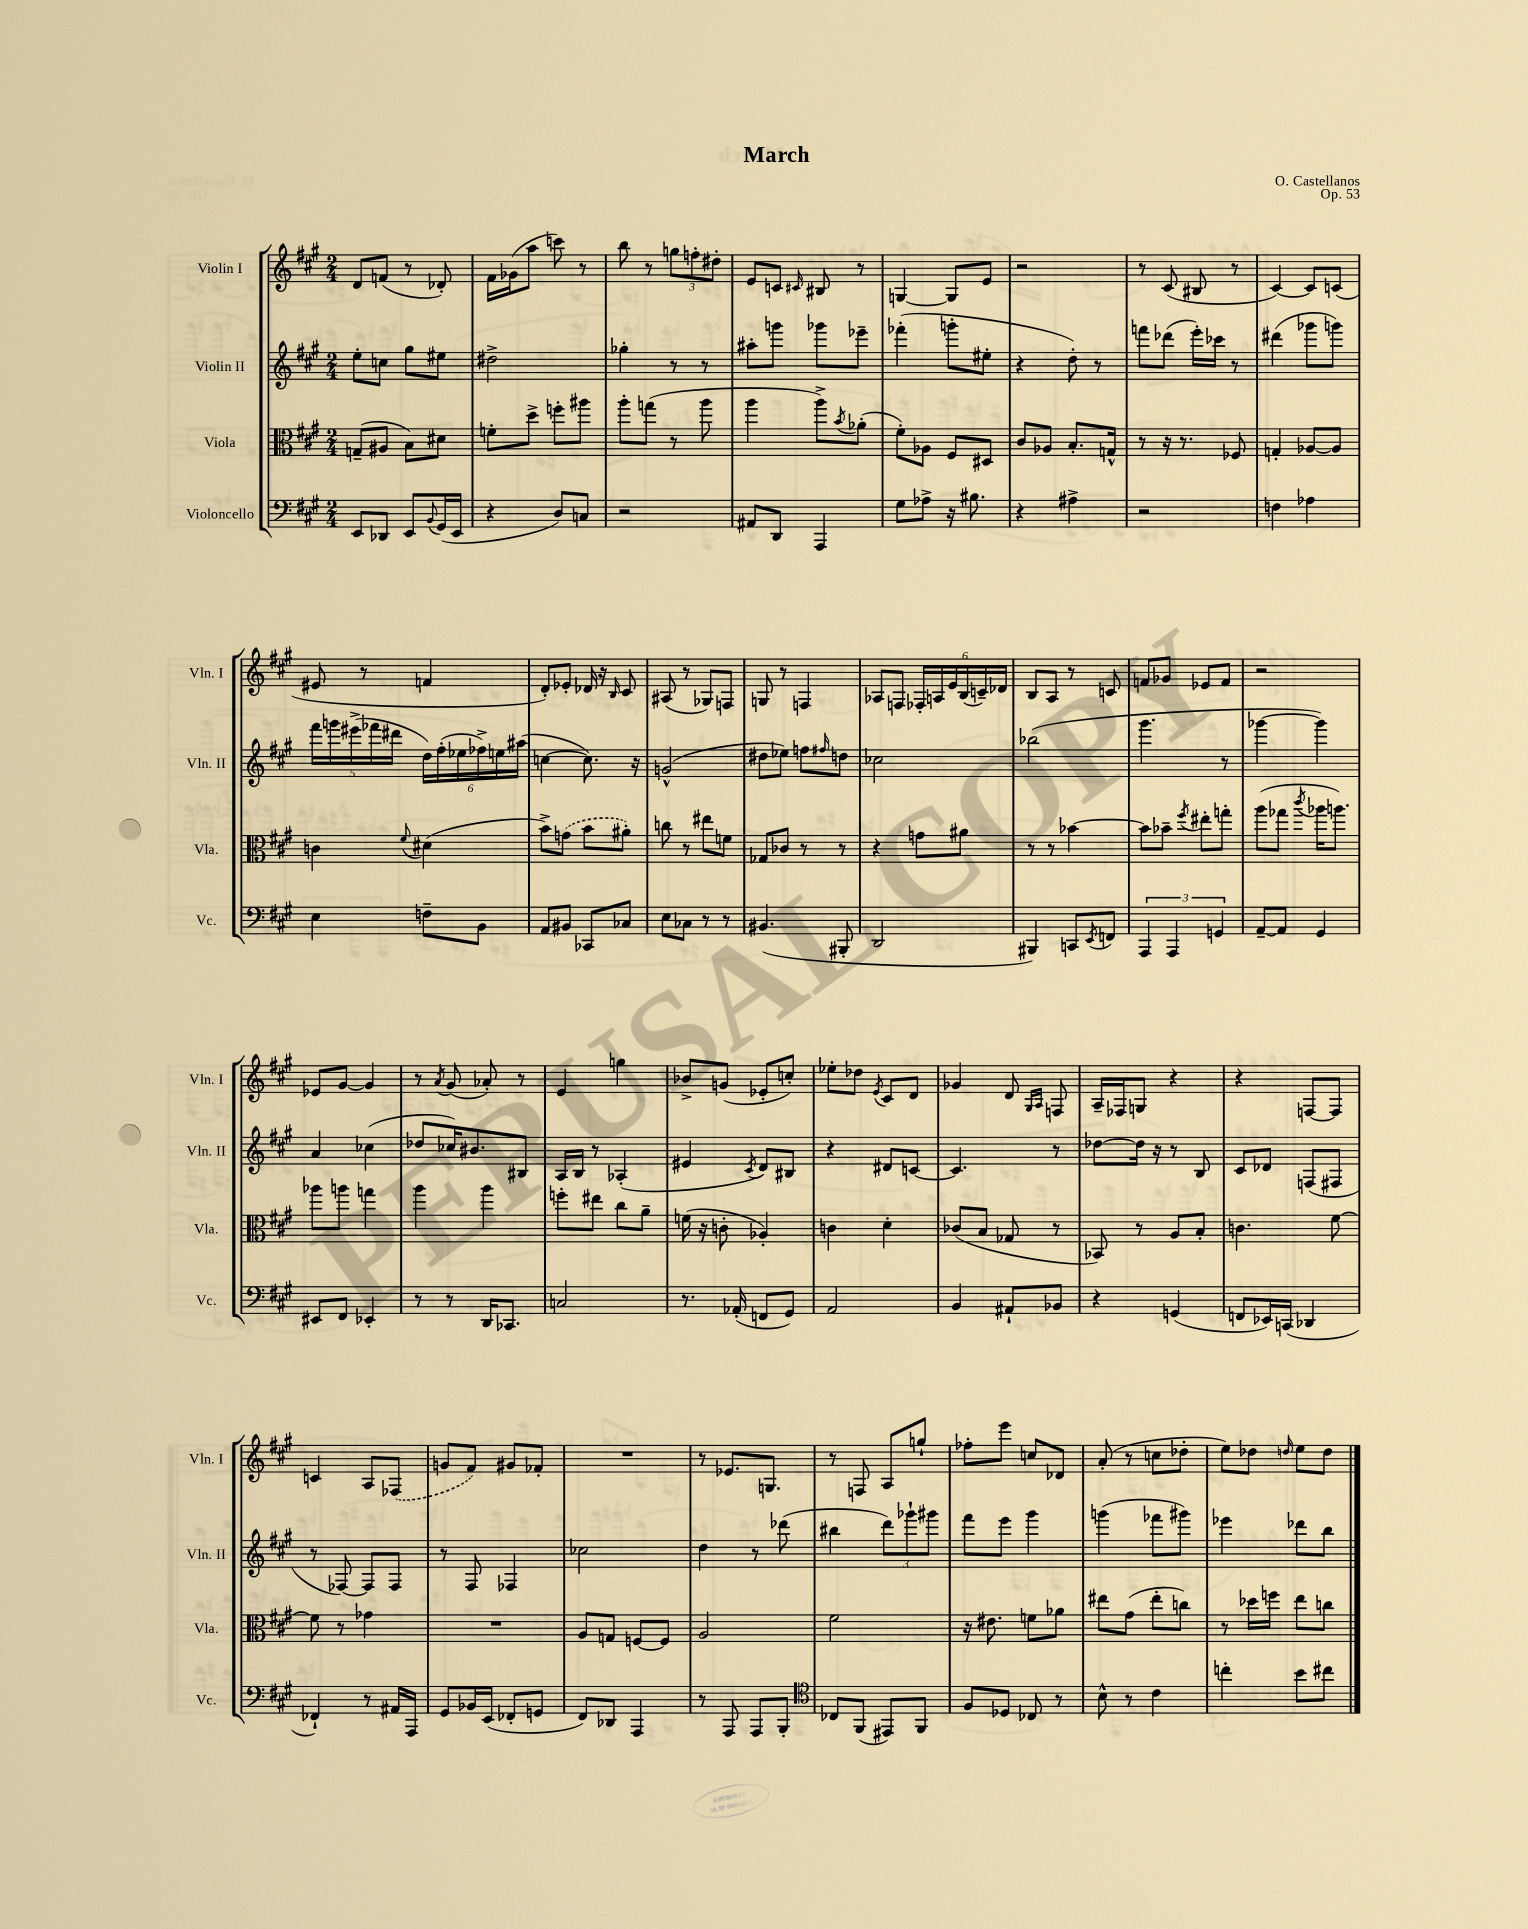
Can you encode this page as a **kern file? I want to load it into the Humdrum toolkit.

**kern	**kern	**kern	**kern
*part4	*part3	*part2	*part1
*staff4	*staff3	*staff2	*staff1
*I"Violoncello	*I"Viola	*I"Violin II	*I"Violin I
*I'Vc.	*I'Vla.	*I'Vln. II	*I'Vln. I
*clefF4	*clefC3	*clefG2	*clefG2
*k[f#c#g#]	*k[f#c#g#]	*k[f#c#g#]	*k[f#c#g#]
*M2/4	*M2/4	*M2/4	*M2/4
=1	=1	=1	=1
8EE/L	(8Gn~/L	8ee'\L	8d/L
8DD-X/J	8A#X/J	8ccn\J	(8fn/J
8EE/L	8B\L)	8gg#\L	8r
8qqBB/	.	.	.
(16GG#/L	8d#X\J	8ee#X\J	8d-X'/)
16EE/JJ	.	.	.
=2	=2	=2	=2
4r	8fn'\L	2dd#X^\	16f#\LL
.	.	.	(16g-X\J
.	8dd^\J	.	8aa\J
8D/L)	8ffn'\L	.	8cccn\)
8Cn/J	8aa#X\J	.	8r
=3	=3	=3	=3
2r	8aa'\L	4gg-X'\	8bb\
.	(8ggn\J	.	8r
.	8r	8r	12ggn\L
.	.	.	12ffn'\
.	8aa\	8r	.
.	.	.	12dd#X'\J
=4	=4	=4	=4
8AA#X/L	4aa\	8aa#X'\L	8e/L
8DD/J	.	8gggn\J	8cn/J
.	.	.	16qqc#X/
4AAA/	8aa^\L)	8ggg-X\L	8B#X/
.	8qb/	.	.
.	(8a-X'\J	8eee-X~\J	8r
=5	=5	=5	=5
8G#\L	8f#'\L)	(4fff-X'\	[4Gn/
8A-X^\J	8A-X\J	.	.
16r	8F#/L	8gggn'\L	8G/L]
8.B#X\	.	.	.
.	8D#X/J	8ee#X'\J	8e/J
=6	=6	=6	=6
4r	8c#/L	4r	2r
.	8A-X/J	.	.
4A#X^\	8.B'/L	8dd'\)	.
.	.	8r	.
.	16Gn^^/Jk	.	.
=7	=7	=7	=7
2r	8r	8fffn\L	8r
.	16r	(8ddd-X\J	(8c#/
.	8.r	.	.
.	.	16eee'\LL)	8B#X/
.	.	16ccc-X\JJ	.
.	8F-X/	8r	8r
=8	=8	=8	=8
4Fn\	4Gn'/	(4ddd#X\	[4c#/)
4A-X\	[8A-X/L	8ggg-X\L	8c#/L]
.	8A-/J]	8gggn\J)	(8cn/J
!!LO:LB:g=z
=9	=9	=9	=9
4E\	4cn\	20fff#\LL	8e#X/
.	.	20gggn\	.
.	.	(20eee#X^\	.
.	.	.	8r
.	.	20fff-X\	.
.	.	20ddd#X\JJ	.
.	8qqf#/	.	.
8Fn~\L	(4d#X\	24dd\LL)	4fn/
.	.	(24ff#'\	.
.	.	24ee-X\	.
8BB\J	.	24ff-X^\)	.
.	.	24een\	.
.	.	(24aa#X\JJ	.
=10	=10	=10	=10
8AA/L	8b^\L)	[4ccn\	8d'/L)
8BB#X/J	(8gn\J	.	8e-X'/J
8CC-X/L	8b\L	8.cc\])	16d-X/
.	.	.	16r
.	.	.	16qqB/
8C-X/J	8a#X'\J)	.	8c#/
.	.	16r	.
=11	=11	=11	=11
8E\L	8ccn\	(2gn^^/	(8A#X/
8C-X\J	8r	.	8r
8r	8ee#X\L	.	8G-X/L)
8r	8fn\J	.	8Fn/J
=12	=12	=12	=12
(4.BB#X/	8G-X/L	8dd#X\L	8Gn/
.	8c-X/J	8ee-X\J)	8r
.	8r	8ffn\L	4Fn/
.	.	16qqff#X/	.
8BBB#X'/	8r	8ddn\J	.
=13	=13	=13	=13
2DD/	4r	2cc-X\	8A-X/L
.	.	.	8Fn/J
.	8gn\L	.	24F-X'/LL
.	.	.	24An/
.	.	.	24e/
.	8a#X\J	.	(24B/
.	.	.	24cn~/)
.	.	.	24d-X/JJ
=14	=14	=14	=14
4BBB#X/)	8r	(2bb-X\	8B/L
.	8r	.	8A/J
8CCn/L	[4b-X\	.	8r
8qEE/	.	.	.
8FFn/J	.	.	8cn/
=15	=15	=15	=15
6AAA/	8b-\L]	4.ggg#\	8fn/L
.	8b-X~\J	.	8g-X/J
6AAA/	.	.	.
.	8qff#/	.	.
.	8ee#X'\L	.	8e-X/L
6GGn/	.	.	.
.	8ggn'\J	8r	8f/J
=16	=16	=16	=16
[8AA~/L	(8aa\L	[4ggg-X\	2r
8AA/J]	8gg-X\J	.	.
.	8qccc#/	.	.
4GG#/	16aa-X\KL	4ggg-\])	.
.	8.aan\J)	.	.
!!LO:LB:g=z
=17	=17	=17	=17
8EE#X/L	8aa-X\L	4a/	8e-X/L
8FF#/J	8aan\J	.	[8g#/J
4EE-X'/	4ggn\	(4cc-X\	4g#/]
=18	=18	=18	=18
8r	4aa\	8dd-X/L	8r
.	.	.	8qa/
8r	.	16cc-X/K)	(8g#/
.	.	8.b#X/	.
16DD/KL	4aa\	.	8a-X'/)
8.CC-X/J	.	.	.
.	.	8B#X/J	8r
=19	=19	=19	=19
2Cn/	8ffn'\L	16A/LL	4e/
.	.	16B/JJ	.
.	8ee#X\J	8r	.
.	8cc#\L	(4A-X'/	4ggn\
.	8a~\J	.	.
=20	=20	=20	=20
8.r	(16fn\	4e#X/	8b-X^/L
.	16r	.	.
.	8cn'\	.	(8gn/J
(16AA-X'/	.	.	.
.	.	8qc#/	.
8FFn/L	4A-X'/)	8d/L)	8e-X'/L
8GG#/J)	.	8B#X/J	8ccn'/J)
=21	=21	=21	=21
2AA/	4cn\	4r	8ee-X'\L
.	.	.	8dd-X\J
.	.	.	8qe/
.	4d'\	8d#X/L	8c#/L
.	.	[8cn/J	8d/J
=22	=22	=22	=22
4BB/	(8c-X/L	4.c/]	4g-X/
.	8B/J	.	.
8AA#X`/L	8G-X/	.	8d/
.	.	.	16qqG#/LL
.	.	.	16qqA/JJ
8BB-X/J	8r	8r	8Fn/
=23	=23	=23	=23
4r	8BB-X/)	[8dd-X\L	16A~/LL
.	.	.	16F-X/J
.	8r	16dd-\Jk]	8Gn/J
.	.	16r	.
(4GGn/	8A/L	8r	4r
.	8B'/J	8B/	.
=24	=24	=24	=24
8FFn/L	4.cn\	8c#/L	4r
16EE-X/L)	.	8d-X/J	.
(16CCn/JJ	.	.	.
4DD-X/	.	(8Fn/L	[8Fn/L
.	[8f#\	8F#X/J	8F/J]
!!LO:LB:g=z
=25	=25	=25	=25
4FF-X`/)	8f#\]	8r	4cn/
.	8r	[8F-X/)	.
8r	4g-X\	8F-/L]	8A/L
16AA#X/LL	.	8F-/J	(8F-X/J
16AAA/JJ	.	.	.
=26	=26	=26	=26
8GG#/L	2r	8r	8gn/L
16BB-X/L	.	8F#/	8f#/J)
(16EE/JJ	.	.	.
8FF-X'/L	.	4F-X/	8g#X/L
8GGn/J	.	.	8f-X'/J
=27	=27	=27	=27
8FF#/L)	8A/L	2cc-X\	2r
8DD-X/J	8Gn/J	.	.
4AAA/	[8Fn/L	.	.
.	8F/J]	.	.
=28	=28	=28	=28
8r	2A/	4dd\	8r
8AAA/	.	.	8.e-X/L
8AAA/L	.	8r	.
.	.	.	8.Gn/J
8BBB'/J	.	(8ddd-X\	.
=29	=29	=29	=29
*clefC4	*	*	*
8C-X/L	2f#\	4bb#X\	8r
(8FF#/J	.	.	8Fn/
8EE#X/L)	.	12ddd\L)	8A/L
.	.	12ggg-X`\	.
8FF#/J	.	.	8ggn`/J
.	.	12ggg#X\J	.
=30	=30	=30	=30
8F#/L	16r	8fff#\L	8ff-X'\L
.	8.e#X\	.	.
8D-X/J	.	8eee\J	8eee\J
8C-X/	8fn\L	4ggg#\	8ccn/L
8r	8a-X\J	.	8d-X/J
=31	=31	=31	=31
8B^^\	8ee#X\L	(4gggn\	(8a'/
8r	(8g#\J	.	8r
4c#\	8ee#'\L	8fff-X\L	8ccn\L
.	8ccn\J)	8ggg#X\J)	8dd-X'\J
=32	=32	=32	=32
4ccn'\	8r	4eee-X\	8ee\L)
.	16dd-X\LL	.	8dd-X\J
.	16ffn\JJ	.	.
.	.	.	16qqddn/
8b\L	8ee\L	8ddd-X\L	8ee\L
8cc#X\J	8ccn\J	8bb\J	8dd\J
==	==	==	==
*-	*-	*-	*-
